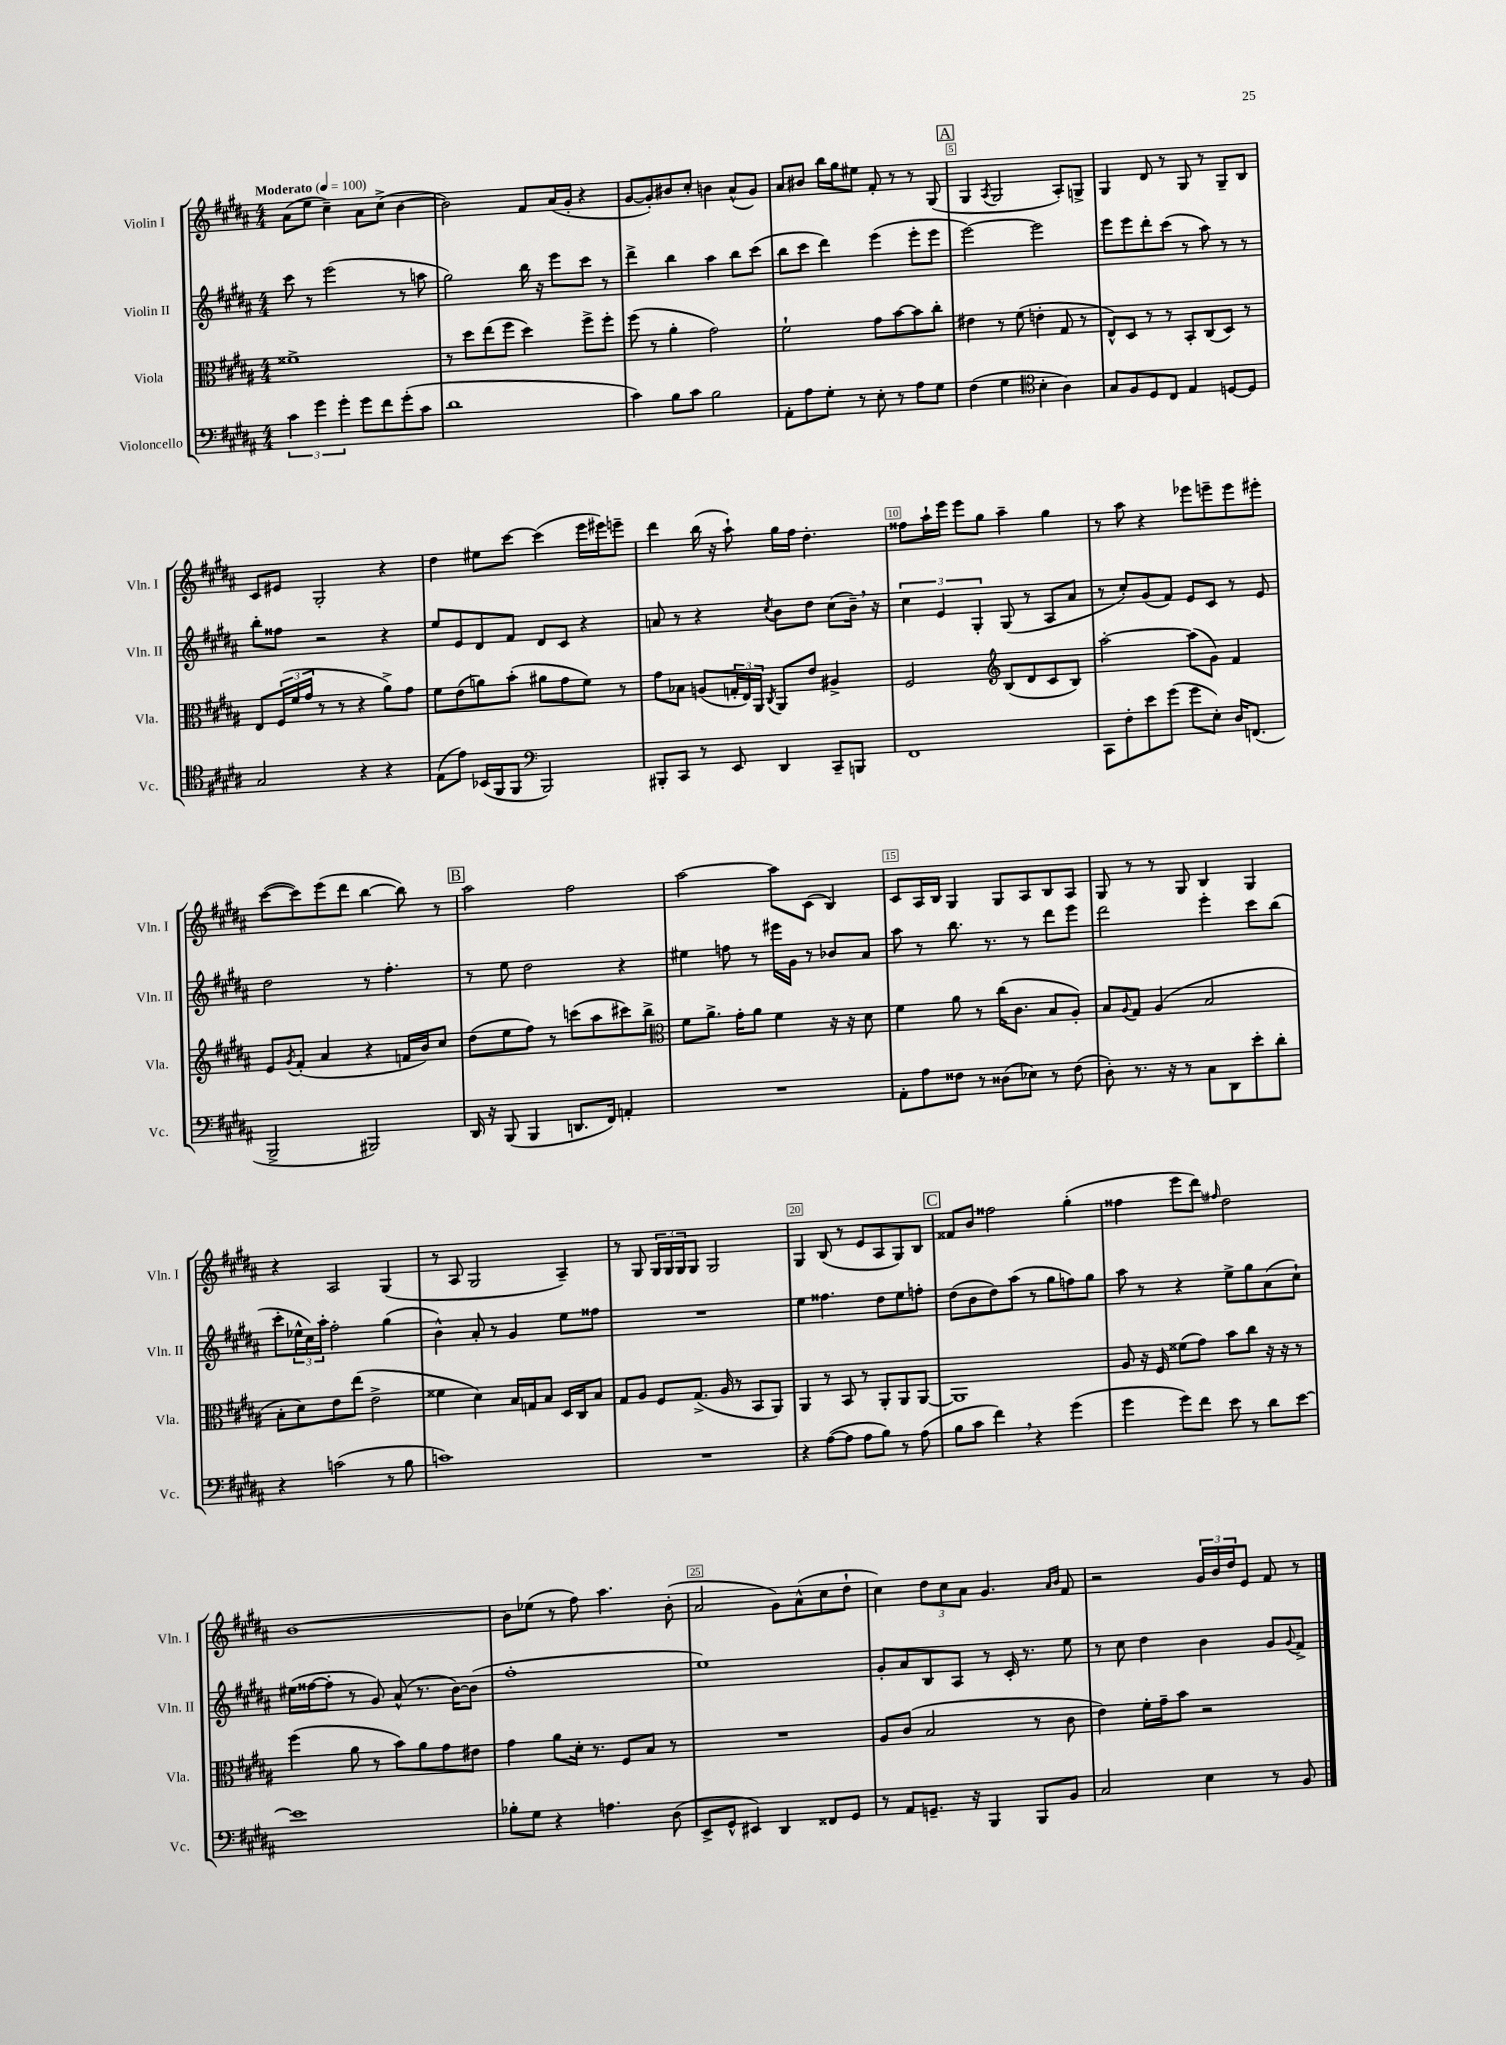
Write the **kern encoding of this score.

**kern	**kern	**kern	**kern
*staff4	*staff3	*staff2	*staff1
*clefF4	*clefC3	*clefG2	*clefG2
*k[f#c#g#d#a#]	*k[f#c#g#d#a#]	*k[f#c#g#d#a#]	*k[f#c#g#d#a#]
*M4/4	*M4/4	*M4/4	*M4/4
*MM100	*MM100	*MM100	*MM100
6c#	1f##^	8ccc#	(8a#
.	.	8r	8ee
6g#	.	.	.
.	.	(2eee	4cc#~)
6g#'	.	.	.
8g#	.	.	8a#
8f#	.	.	(8cc#^
(8g#'	.	8r	[4b
8c#	.	8aa	.
=	=	=	=
1d#	8r	2gg#)	2b])
.	8dd#	.	.
.	(8ee	.	.
.	8ff#	.	.
.	4dd#)	16bb	8f#
.	.	16r	.
.	.	8eee	(16a#
.	.	.	16g#'
.	8ff#^	8ccc#	4r
.	8ff#'	8r	.
=	=	=	=
4c#)	(8ff#	4ddd#^	[8g#
.	8r	.	8g#'])
8B	4a#'	4bb	8b#
8c#	.	.	8cc#'
2B	2g#)	4aa#	4b
.	.	8bb	(8a#^^
.	.	(8ccc#	8g#)
=	=	=	=
8AA#'	2f#`	8bb	8a#
8A#	.	8ccc#	8b#
8G#'	.	4ddd#)	16bb
.	.	.	16gg#
8r	.	.	8ee#
8E'	8g#	(4eee	8f#'
8r	[8b	.	8r
8A#	8b]	8eee'	8r
8G#	8cc#'	8eee	(8G#
=	=	=	=
(4F#	4e#	[2eee)	4G#
.	.	.	8qA#
4G#	8r	.	2G#
.	(8f#	.	.
*clefC4	*	*	*
4B'	4e'	2eee]	.
4A#)	8G#	.	8A#')
.	8r	.	8G^
=	=	=	=
8G#	8E^^)	8eee	4G#
8F#	8D#	8eee	.
8D#	8r	8ddd#'	8d#
8C#	8r	(8ccc#	8r
4E	8BB'	8r	8G#
.	(8C#	8aa#)	8r
[8D	8D#)	8r	8G#~
8D]	8r	8r	8B
=	=	=	=
2G#	8E	8bb'	8c#
.	(24F#	8ff##	8e#
.	24f#	.	.
.	24g#	.	.
.	8r	2r	2G#'
.	8r	.	.
4r	4r	.	.
4r	8a#^)	4r	4r
.	8g#	.	.
=	=	=	=
(8E	8f#	8ee	4dd#
8e)	(8e	8e	.
(16BB-	8a)	8d#	8ee#
16FF#	.	.	.
8FF#	(8b'	8f#	[8ccc#
*clefF4	*	*	*
2BBB)	8a#	8d#	(4ccc#]
.	8g#	8c#	.
.	8f#)	4r	16eee
.	.	.	16eee#)
.	8r	.	8eee~
=	=	=	=
8BBB#'	8g#	8a	4ddd#
8CC#	8B-	8r	.
8r	(8A	4r	(16bb
.	.	.	16r
8EE	24G'	.	8aa#`)
.	24E)	.	.
.	24AA#	.	.
.	8qC#	8qcc#	.
4DD#	8AA#	8b	16gg#
.	.	.	16ff#
.	8e	8dd#	4.dd#'
8CC#~	4A#^	(8cc#	.
8BBB	.	16b~)	.
.	.	16r	.
=	=	=	=
1FF#	2F#	6cc#	8ff##
.	.	.	16aa#`
.	.	6e	.
.	.	.	16eee
.	.	.	8eee
.	.	6G#'	.
.	.	.	8gg#
*	*clefG2	*	*
.	(8B	(8G#	4aa#~
.	8d#	8r	.
.	8c#	8A#	4gg#
.	8B)	8a#	.
=	=	=	=
8CC#	[2aa#'	8r	8r
8F#'	.	8cc#')	8aa#
8e	.	(8g#	4r
(8g#	.	8f#)	.
8g#	(8aa#]	8e	8eee-
8E')	8g#)	8c#	8eee~
16D#	4f#	8r	8eee
(8.FF	.	.	.
.	.	8e	8eee#'
=	=	=	=
2BBB^	8e	2dd#	([8ccc#
.	8qg#	.	.
.	(8f#'	.	8ccc#])
.	4a#	.	(8eee
.	.	.	8ddd#
2BBB#)	4r	8r	[4bb
.	.	4.ff#'	.
.	16f	.	8bb])
.	16b)	.	.
.	8cc#	.	8r
=	=	=	=
16DD#	(8dd#	8r	2aa#
16r	.	.	.
(8BBB	8ee	8ee	.
4BBB	8ff#)	2dd#	.
.	8r	.	.
8.DD	(8ccc	.	2ff#
.	8aa#	.	.
16FF#)	.	.	.
4AA'	8ccc#)	4r	.
.	8bb^	.	.
=	=	=	=
*	*clefC3	*	*
1r	8f#	4ee#	[2aa#
.	8.a#^	.	.
.	.	8ff	.
.	16g#'	.	.
.	8a#	8r	.
.	4f#	16eee#	8aa#]
.	.	16g#	.
.	.	8r	(8c#
.	16r	8b-	4B)
.	16r	.	.
.	8d#	8a#	.
=	=	=	=
8AA#'	4f#	8aa#	8c#
8A#	.	8r	16A#
.	.	.	16B
8F##	8a#	8.bb	4G#
8r	8r	.	.
.	.	8.r	.
(8D##	(16cc#	.	8G#
.	8.c#	.	.
8E-)	.	8r	8A#
8r	8B	8ddd#	8B
(8F##	8A#')	8eee	8A#
=	=	=	=
8D#')	8B	2ddd#	8G#
.	8qqA#	.	.
8.r	8G#	.	8r
.	(4A#	.	8r
16r	.	.	.
8r	.	.	8G#
8C#	2B	4eee'	4B
8DD#	.	.	.
8e'	.	8ccc#	4G#
8d#'	.	(8bb	.
=	=	=	=
4r	8B'	8ccc#'	4r
.	8d#)	24ee-^^	.
.	.	24cc#)	.
.	.	24aa#'	.
(2c	8e	2ff#'	2A#
.	(8ee	.	.
.	2e^	.	.
8r	.	(4gg#	(4G#
8B	.	.	.
=	=	=	=
1c)	4f##	4b^^)	8r
.	.	.	8A#
.	4d#)	8a#'	2G#
.	.	8r	.
.	16B	4g#	.
.	16G	.	.
.	8B	.	.
.	16D#	8ee	4A#~)
.	16C#	.	.
.	8B	8ff##	.
=	=	=	=
1r	8G#	1r	8r
.	8A#	.	8G#
.	8F#	.	24G#
.	.	.	24G#
.	.	.	24G#
.	(8.G#^	.	8G#
.	.	.	2G#
.	16A#	.	.
.	8r	.	.
.	8BB	.	.
.	8AA#)	.	.
=	=	=	=
4r	4AA#	4ee	4G#
([8A#	8r	4.ff##	(8B
8A#]	8BB	.	8r
8A#	8r	.	8e
8B)	8AA#'	8dd#	8A#
8r	8AA#	8ee	8G#)
(8A#	[8AA#	8ff'	8B
=	=	=	=
8B	1AA#]	(8dd#	8f##
8c#	.	8b	8b
4f#)	.	8dd#)	2ff##
.	.	(8aa#	.
4r	.	8r	.
.	.	8gg#	.
(4g#	.	8ff)	(4gg#'
.	.	8gg#	.
=	=	=	=
4g#	8A#	8aa#	4ff##
.	16r	8r	.
.	16F#	.	.
8g#)	(8f##	4r	8eee
8f#	8g#)	.	8ddd#)
.	.	.	16qqff#
8e	8b	8ee^	2dd#
8r	8cc#	8gg#	.
8d#	16r	(8a#	.
.	16r	.	.
[8e	8r	8cc#`)	.
=	=	=	=
1e]	(4ff#	(16ee#	[1b
.	.	[16ff##	.
.	.	8ff##']	.
.	8a#	8r	.
.	8r	8g#)	.
.	8b)	(8a#^^	.
.	8a#	8.r	.
.	8g#	.	.
.	.	[16b)	.
.	8e#	(8b]	.
=	=	=	=
8B-'	4g#	1ff#'	8b]
8G#	.	.	(8ee-
4r	8a#	.	8r
.	16d#'	.	8ff#)
.	8.r	.	.
4.A	.	.	4.aa#
.	8F#	.	.
.	8B	.	.
(8D#	8r	.	(8b'
=	=	=	=
8EE^	1r	1ee)	2a#
8GG#^^	.	.	.
4EE#)	.	.	.
4DD#	.	.	8g#)
.	.	.	(8a#^^
8FF##	.	.	8cc#
8GG#	.	.	8dd#`
=	=	=	=
8r	8A#	8g#'	4cc#)
8AA#	(8c#	8a#	.
8.GG~	2B	8B	12dd#
.	.	.	12cc#
.	.	8A#	.
.	.	.	12a#
16r	.	.	.
4BBB	.	8r	4.g#
.	.	16c#'	.
.	.	8.r	.
8BBB	8r	.	.
.	.	.	16qqa#
.	.	.	16qqb
8BB	8c#	8ee	8f#
=	=	=	=
2C#	4e)	8r	2r
.	.	8cc#	.
.	16f#'	4dd#	.
.	16g#~	.	.
.	8b	.	.
4E	2r	4b	24g#
.	.	.	24b
.	.	.	24dd#
.	.	.	8e
8r	.	8g#	8f#
.	.	8qqg#	.
8BB	.	8f#^	8r
==	==	==	==
*-	*-	*-	*-
